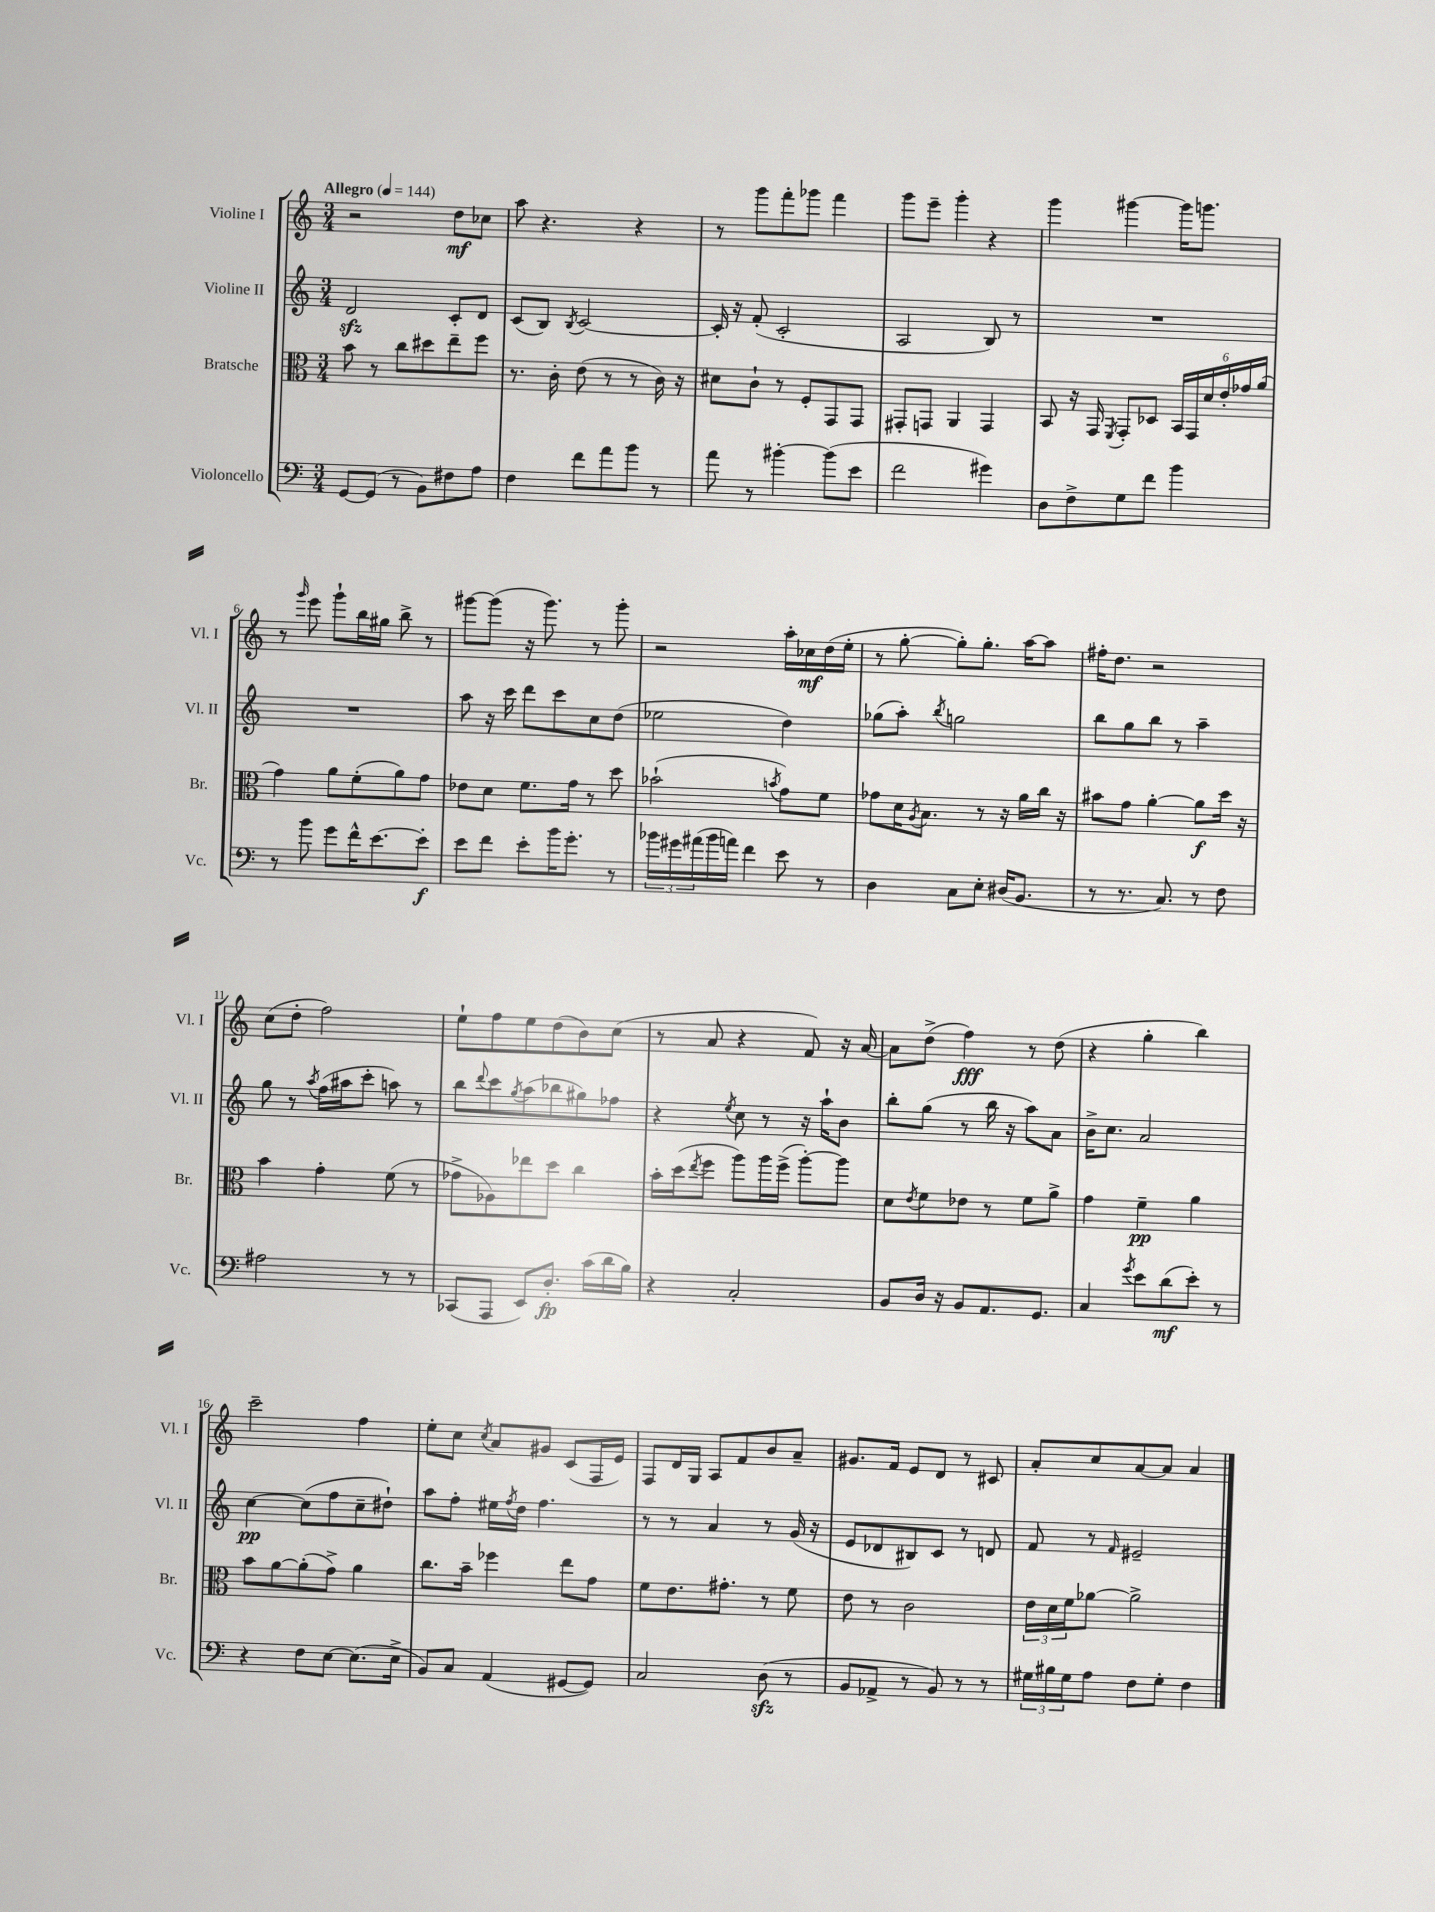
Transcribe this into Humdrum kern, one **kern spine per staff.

**kern	**dynam	**kern	**dynam	**kern	**dynam	**kern	**dynam
*part4	*part4	*part3	*part3	*part2	*part2	*part1	*part1
*staff4	*staff4	*staff3	*staff3	*staff2	*staff2	*staff1	*staff1
*I"Violoncello	*	*I"Bratsche	*	*I"Violine II	*	*I"Violine I	*
*I'Vc.	*	*I'Br.	*	*I'Vl. II	*	*I'Vl. I	*
*clefF4	*	*clefC3	*	*clefG2	*	*clefG2	*
*k[]	*	*k[]	*	*k[]	*	*k[]	*
*M3/4	*	*M3/4	*	*M3/4	*	*M3/4	*
*MM144	*	*MM144	*	*MM144	*	*MM144	*
=1	=1	=1	=1	=1	=1	=1	=1
!	!	!	!	!	!	!LO:TX:a:B:t=Allegro	!
[8GG/L	.	8b\	.	2dzz/	.	2r	.
(8GG/J]	.	8r	.	.	.	.	.
8r	.	8cc\L	.	.	.	.	.
8BB\L)	.	8dd#X\	.	.	.	.	.
8F#X\	.	8ee~\	.	8c'/L	.	8dd\L	mf
8A\J	.	8ff\J	.	8d/J	.	8cc-X\J	.
=2	=2	=2	=2	=2	=2	=2	=2
4F\	.	8.r	.	(8c/L	.	8aa\	.
.	.	.	.	8B/J)	.	4.r	.
.	.	16c'\	.	.	.	.	.
.	.	.	.	8qB/	.	.	.
8f\L	.	(8e\	.	[2c/	.	.	.
8a\	.	8r	.	.	.	.	.
8b\J	.	8r	.	.	.	4r	.
8r	.	16c\)	.	.	.	.	.
.	.	16r	.	.	.	.	.
=3	=3	=3	=3	=3	=3	=3	=3
8a\	.	8d#X\L	.	16c'/]	.	8r	.
.	.	.	.	16r	.	.	.
8r	.	8c`\J	.	(8f'/	.	8ggg\L	.
[4b#X'\	.	8r	.	2c'/	.	8fff'\	.
.	.	8F'/L	.	.	.	8ggg-X\J	.
(8b#\L]	.	8GG/	.	.	.	4fff\	.
8e\J	.	8GG/J	.	.	.	.	.
=4	=4	=4	=4	=4	=4	=4	=4
2f\	.	8GG#X'/L	.	2A/	.	8ggg\L	.
.	.	8GGn/J	.	.	.	8eee~\J	.
.	.	4AA/	.	.	.	4ggg'\	.
4g#X\)	.	4GG/	.	8B/)	.	4r	.
.	.	.	.	8r	.	.	.
=5	=5	=5	=5	=5	=5	=5	=5
8D\L	.	8BB/	.	2.r	.	4ggg\	.
8F^\	.	16r	.	.	.	.	.
.	.	16GG/	.	.	.	.	.
.	.	8qFF/	.	.	.	.	.
8G\	.	8GG'/L	.	.	.	[4ggg#X\	.
8f\J	.	8D-X/J	.	.	.	.	.
4b\	.	24BB/LL	.	.	.	16ggg#\KL]	.
.	.	24GG/	.	.	.	.	.
.	.	.	.	.	.	8.gggn\J	.
.	.	24d/	.	.	.	.	.
.	.	24e'/	.	.	.	.	.
.	.	24g-X/	.	.	.	.	.
.	.	(24a/JJ	.	.	.	.	.
!!LO:LB:g=z
=6	=6	=6	=6	=6	=6	=6	=6
8r	.	4g\)	.	2.r	.	8r	.
.	.	.	.	.	.	16qqggg/	.
8b\	.	.	.	.	.	8eee\	.
8g\L	.	8a\L	.	.	.	8ggg`\L	.
16f^^\K	.	(8f'\	.	.	.	16bb\L	.
[8.e\	.	.	.	.	.	16gg#X\JJ	.
.	.	8a\)	.	.	.	8bb^\	.
8e'\J]	f	8g\J	.	.	.	8r	.
=7	=7	=7	=7	=7	=7	=7	=7
8e\L	.	8e-X\L	.	8aa\	.	[8ggg#X\L	.
8f\J	.	8d\J	.	16r	.	(8ggg#\J]	.
.	.	.	.	16ccc\	.	.	.
8e'\L	.	8.f\L	.	8ddd\L	.	16r	.
.	.	.	.	.	.	8.ggg#\)	.
16b\K	.	.	.	8ccc\	.	.	.
8.g'\J	.	16g\Jk	.	.	.	.	.
.	.	8r	.	8cc\	.	8r	.
8r	.	8dd\	.	(8dd\J	.	8ggg#'\	.
=8	=8	=8	=8	=8	=8	=8	=8
24b-X\LL	.	(2b-X`\	.	2ee-X\	.	2r	.
24g#X\	.	.	.	.	.	.	.
(24a#X\	.	.	.	.	.	.	.
16b-\	.	.	.	.	.	.	.
16an\JJ)	.	.	.	.	.	.	.
4f\	.	.	.	.	.	.	.
.	.	8qbn/	.	.	.	.	.
8e\	.	8g\L)	.	4dd\)	.	16aa'\LL	.
.	.	.	.	.	.	16cc-X\	mf
8r	.	8f\J	.	.	.	(16dd\	.
.	.	.	.	.	.	16ee'\JJ	.
=9	=9	=9	=9	=9	=9	=9	=9
4D\	.	8g-X\L	.	(8gg-X\L	.	8r	.
.	.	16d\K	.	8aa'\J)	.	[8gg'\	.
.	.	8qA/	.	.	.	.	.
.	.	8.B\J	.	.	.	.	.
.	.	.	.	8qbb/	.	.	.
8C\L	.	.	.	2ggn\	.	8gg'\L])	.
8E'\J	.	8r	.	.	.	8.gg'\J	.
(16D#X/KL	.	16r	.	.	.	.	.
8.BB/J	.	16a\LL	.	.	.	[16aa\KL	.
.	.	16cc\JJ	.	.	.	8aa\J]	.
.	.	16r	.	.	.	.	.
=10	=10	=10	=10	=10	=10	=10	=10
8r	.	8b#X\L	.	8bb\L	.	16ff#X'\KL	.
.	.	.	.	.	.	8.dd\J	.
8.r	.	8g\J	.	8gg\	.	.	.
.	.	[4a'\	.	8bb\J	.	2r	.
8.C/)	.	.	.	.	.	.	.
.	.	.	.	8r	.	.	.
8r	.	8a\L]	f	4aa~\	.	.	.
8F\	.	16dd\Jk	.	.	.	.	.
.	.	16r	.	.	.	.	.
!!LO:LB:g=z
=11	=11	=11	=11	=11	=11	=11	=11
2A#X\	.	4b\	.	8gg\	.	(8cc\L	.
.	.	.	.	8r	.	8dd'\J	.
.	.	.	.	8qaa/	.	.	.
.	.	4g'\	.	(16ff\LL	.	2ff\)	.
.	.	.	.	16aa#X\J	.	.	.
.	.	.	.	8ccc'\J	.	.	.
8r	.	(8f\	.	8aan\)	.	.	.
8r	.	8r	.	8r	.	.	.
=12	=12	=12	=12	=12	=12	=12	=12
(8CC-X/L	.	8g-X^\L	.	8bb\L	.	8ee`\L	.
.	.	.	.	8qqddd/	.	.	.
8AAA/J	.	8A-X\)	.	8ccc\	.	8ff\	.
.	.	.	.	8qgg/	.	.	.
8EE/L)	.	8ee-X\	.	(8aa\	.	8ee\	.
8.D'/J	fp	8dd\J	.	8bb-X\	.	(8dd\	.
.	.	4cc\	.	8gg#X\)	.	8b\)	.
(16c\LL	.	.	.	.	.	.	.
16d\	.	.	.	8ff-X\J	.	(8cc\J	.
16B\JJ)	.	.	.	.	.	.	.
=13	=13	=13	=13	=13	=13	=13	=13
4r	.	16b'\LL	.	4r	.	8r	.
.	.	(16dd\J	.	.	.	.	.
.	.	8qee/	.	.	.	.	.
.	.	8ff\J	.	.	.	8a/	.
.	.	.	.	8qee/	.	.	.
2C'/	.	8aa\L)	.	8cc\	.	4r	.
.	.	16aa\L	.	8r	.	.	.
.	.	(16ff^\JJ	.	.	.	.	.
.	.	[8aa'\L)	.	16r	.	8f/)	.
.	.	.	.	16aa`\KL	.	.	.
.	.	8aa\J]	.	8b\J	.	16r	.
.	.	.	.	.	.	[16a/	.
=14	=14	=14	=14	=14	=14	=14	=14
8BB/L	.	8d\L	.	8bb'\L	.	8a\L]	.
.	.	8qe/	.	.	.	.	.
16D/Jk	.	8f\	.	(8gg\J	.	(8dd^\J	.
16r	.	.	.	.	.	.	.
8BB/L	.	8e-X\J	.	8r	.	4ff\)	fff
8.AA/	.	8r	.	16bb\	.	.	.
.	.	.	.	16r	.	.	.
.	.	8f\L	.	8aa\L)	.	8r	.
8.GG/J	.	.	.	.	.	.	.
.	.	8a^\J	.	8a\J	.	(8dd\	.
=15	=15	=15	=15	=15	=15	=15	=15
4C/	.	4g\	.	16b^\KL	.	4r	.
.	.	.	.	8.cc\J	.	.	.
8qg/	.	.	.	.	.	.	.
8e\L	.	4f~\	pp	2a/	.	4gg'\	.
(8d\	mf	.	.	.	.	.	.
8e'\J)	.	4a\	.	.	.	4bb\)	.
8r	.	.	.	.	.	.	.
!!LO:LB:g=z
=16	=16	=16	=16	=16	=16	=16	=16
4r	.	8b\L	.	[4cc\	pp	2ccc~\	.
.	.	[8a\	.	.	.	.	.
8F\L	.	(8a'\]	.	(8cc\L]	.	.	.
[8E\J	.	8g^\J)	.	8ff\	.	.	.
(8.E\L]	.	4a\	.	8cc~\	.	4ff\	.
.	.	.	.	8dd#X`\J)	.	.	.
16E^\Jk	.	.	.	.	.	.	.
=17	=17	=17	=17	=17	=17	=17	=17
8BB/L)	.	8.cc\L	.	8aa\L	.	8ee'\L	.
8C/J	.	.	.	8ff'\J	.	8cc\J	.
.	.	16b~\Jk	.	.	.	.	.
.	.	.	.	.	.	8qcc/	.
(4AA/	.	4ff-X\	.	16ee#X\LL	.	8a/L	.
.	.	.	.	8qff/	.	.	.
.	.	.	.	16dd\JJ	.	.	.
.	.	.	.	4.ff\	.	8g#X/J	.
[8GG#X/L	.	8ee\L	.	.	.	(8c/L	.
8GG#/J])	.	8g\J	.	.	.	16F/L	.
.	.	.	.	.	.	16e/JJ)	.
=18	=18	=18	=18	=18	=18	=18	=18
2C/	.	8f\L	.	8r	.	8F/L	.
.	.	8.e\	.	8r	.	16d/L	.
.	.	.	.	.	.	16G/JJ	.
.	.	.	.	4a/	.	8A/L	.
.	.	8.g#X'\J	.	.	.	.	.
.	.	.	.	.	.	8f/	.
(8Dzz\	.	8r	.	8r	.	8b/	.
8r	.	8f\	.	(16g/	.	8a~/J	.
.	.	.	.	16r	.	.	.
=19	=19	=19	=19	=19	=19	=19	=19
8BB/L	.	8e\	.	8e/L	.	8.g#X/L	.
8AA-X^/J	.	8r	.	8d-X/	.	.	.
.	.	.	.	.	.	16f/Jk	.
8r	.	2c\	.	8B#X/)	.	8e/L	.
8BB/)	.	.	.	8c/J	.	8d/J	.
8r	.	.	.	8r	.	8r	.
8r	.	.	.	8dn/	.	8c#X/	.
=20	=20	=20	=20	=20	=20	=20	=20
24G#X\LL	.	24e\LL	.	8f/	.	8a'/L	.
24B#X\	.	24d\	.	.	.	.	.
24G#\J	.	24f\J	.	.	.	.	.
8A\J	.	[8a-X\J	.	8r	.	8cc/	.
.	.	.	.	16qqf/	.	.	.
8F\L	.	2a-^\]	.	2e#X~/	.	[8a/	.
8G#'\J	.	.	.	.	.	8a/J]	.
4F\	.	.	.	.	.	4a/	.
==	==	==	==	==	==	==	==
*-	*-	*-	*-	*-	*-	*-	*-
